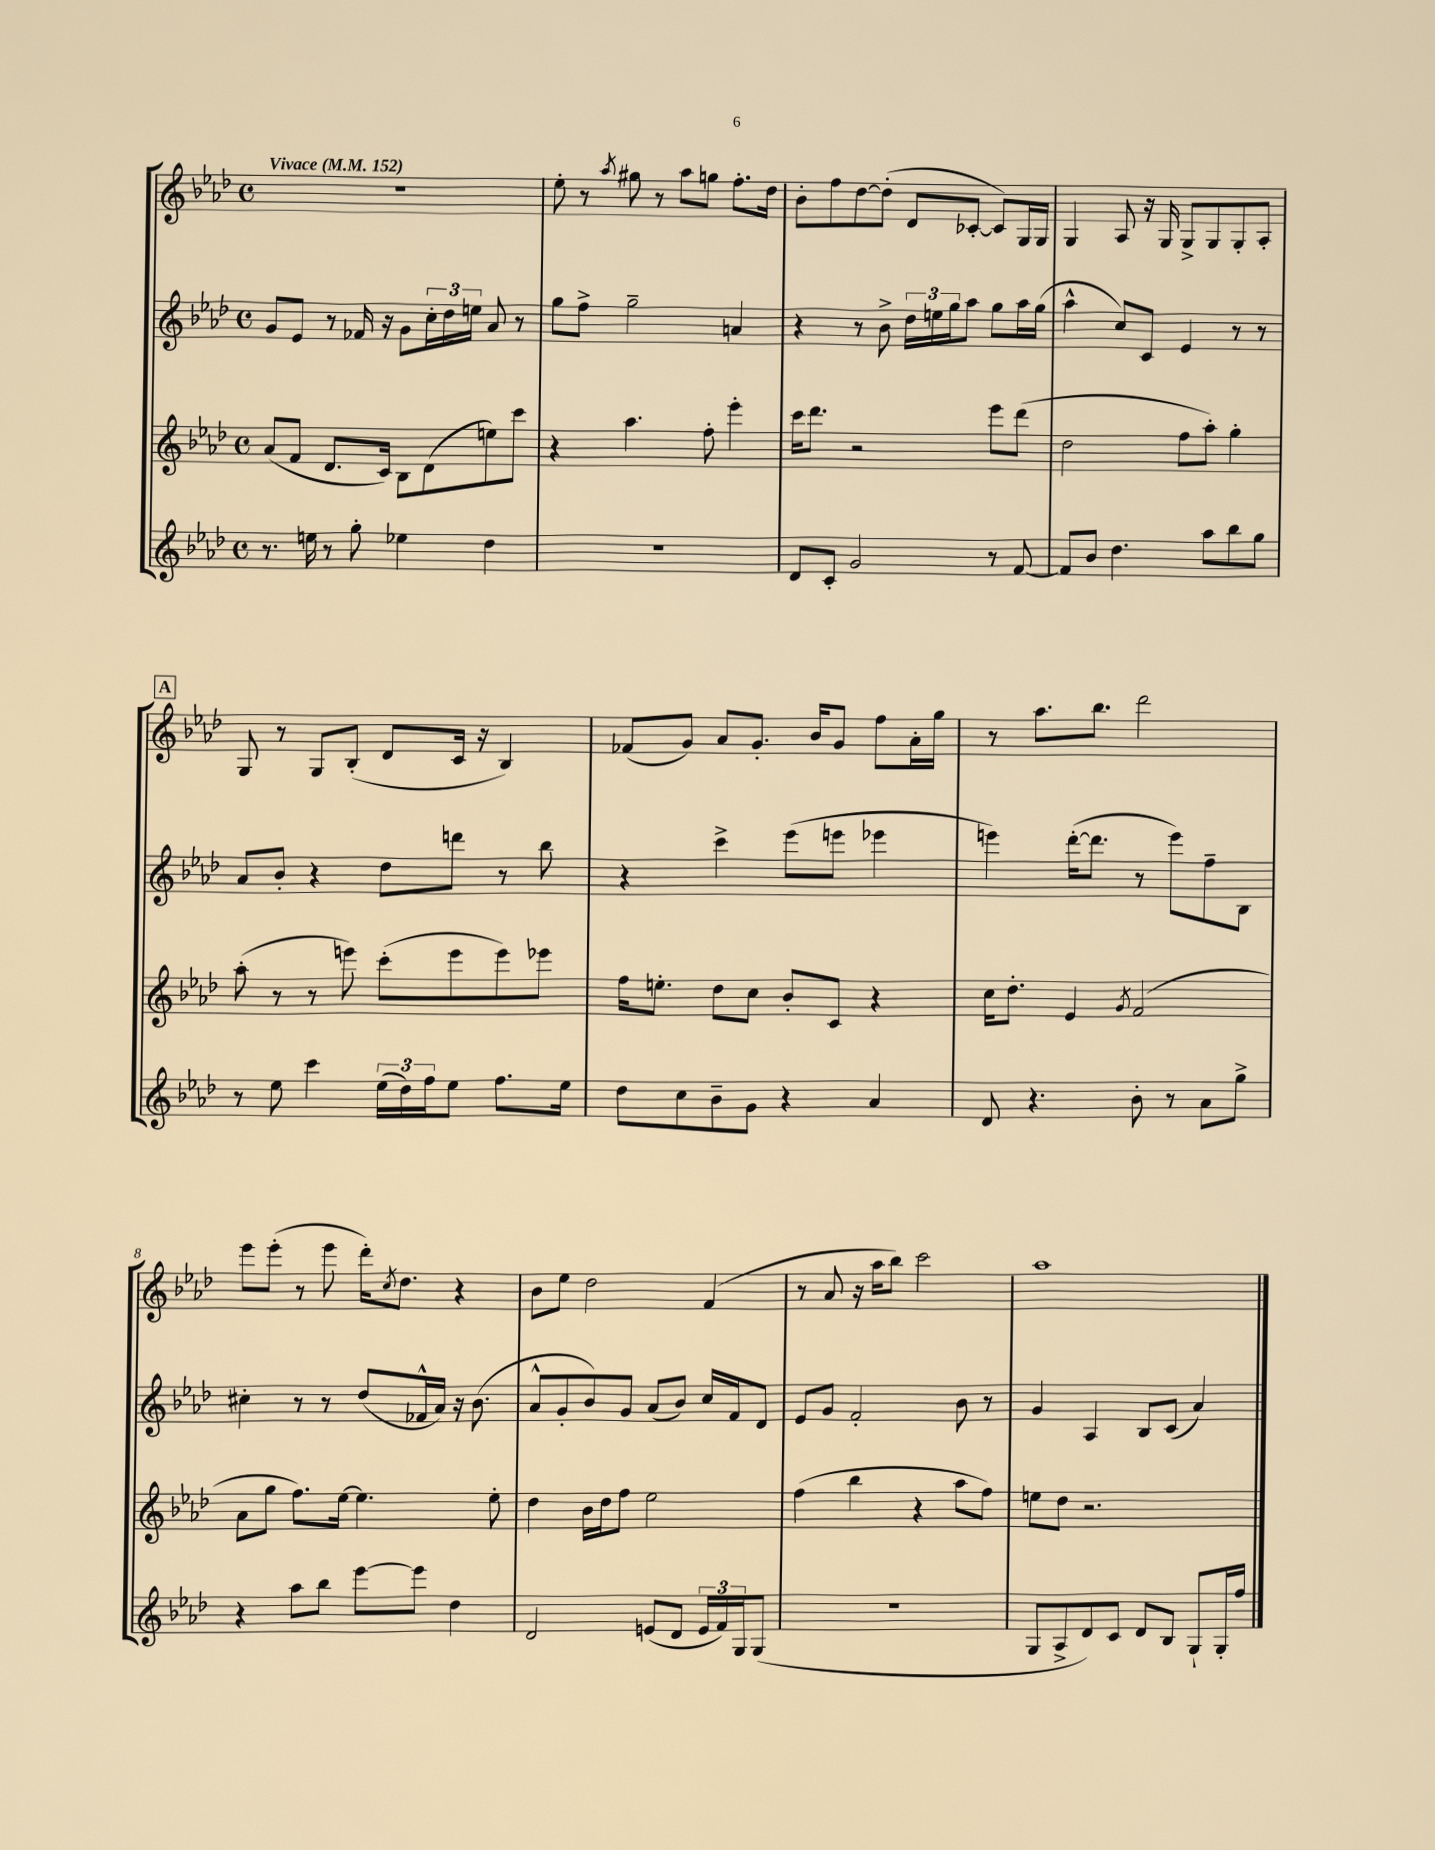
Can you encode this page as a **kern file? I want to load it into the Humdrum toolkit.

**kern	**kern	**kern	**kern
*part4	*part3	*part2	*part1
*staff4	*staff3	*staff2	*staff1
*clefG2	*clefG2	*clefG2	*clefG2
*k[b-e-a-d-]	*k[b-e-a-d-]	*k[b-e-a-d-]	*k[b-e-a-d-]
*M4/4	*M4/4	*M4/4	*M4/4
*met(c)	*met(c)	*met(c)	*met(c)
*MM152	*MM152	*MM152	*MM152
=1	=1	=1	=1
!	!	!	!LO:TX:a:B:t=Vivace
8.r	(8a-/L	8g/L	1r
.	8f/J	8e-/J	.
16een\	.	.	.
8r	8.d-/L	8r	.
8gg'\	.	16f-X/	.
.	16c/Jk)	16r	.
4ee-X\	8B-\L	8g\L	.
.	(8d-\	24cc'\L	.
.	.	24dd-\	.
.	.	24een\JJ	.
4dd-\	8een\)	8a-/	.
.	8ccc\J	8r	.
=2	=2	=2	=2
1r	4r	8gg\L	8ee-'\
.	.	8ff^\J	8r
.	.	.	8qaa-/
.	4.aa-\	2gg~\	8gg#X\
.	.	.	8r
.	.	.	8aa-\L
.	8ff'\	.	8ggn\J
.	4eee-'\	4an/	8.ff'\L
.	.	.	16dd-\Jk
=3	=3	=3	=3
8d-/L	16ccc\KL	4r	8b-'\L
.	8.ddd-\J	.	.
8c'/J	.	.	8ff\
2g/	2r	8r	[8dd-\
.	.	8b-^\	(8dd-'\J]
.	.	24dd-\LL	8d-/L
.	.	24een\	.
.	.	24gg\J	.
.	.	8aa-\J	[8c-X'/J
8r	8eee-\L	8gg\L	8c-/L])
[8f/	(8ddd-\J	16aa-\L	16G/L
.	.	(16gg\JJ	16G/JJ
=4	=4	=4	=4
8f/L]	2dd-\	4aa-^^\	4G/
8b-/J	.	.	.
4.dd-\	.	8cc/L)	8A-/
.	.	8c/J	16r
.	.	.	16G/
.	8ff\L	4e-/	8G^/L
8aa-\L	8aa-'\J)	.	8G/
8bb-\	4gg'\	8r	8G'/
8gg\J	.	8r	8A-'/J
!!LO:LB:g=z
!!LO:REH:place=s1:t=A
=5	=5	=5	=5
8r	(8aa-'\	8a-/L	8G/
8ee-\	8r	8b-'/J	8r
4ccc\	8r	4r	8G/L
.	8eeen\)	.	(8B-'/J
(24ee-\LL	(8ccc'\L	8dd-\L	8d-/L
24dd-\)	.	.	.
24ff\J	.	.	.
8ee-\J	8eee\	8dddn\J	16c/Jk
.	.	.	16r
8.ff\L	8eee\)	8r	4B-/)
.	8eee-X\J	8bb-\	.
16ee-\Jk	.	.	.
=6	=6	=6	=6
8dd-\L	16ff\KL	4r	(8f-X/L
.	8.een'\J	.	.
8cc\	.	.	8g/J)
8b-~\	8dd-\L	4ccc^\	8a-/L
8g\J	8cc\J	.	8.g'/J
4r	8b-'/L	(8eee-\L	.
.	.	.	16b-/KL
.	8c/J	8eeen\J	8g/J
4a-/	4r	4eee-X\	8ff\L
.	.	.	16a-'\L
.	.	.	16gg\JJ
=7	=7	=7	=7
8d-/	16cc\KL	4eeen\)	8r
.	8.dd-'\J	.	.
4.r	.	.	8.aa-\L
.	4e-/	([16ddd-'\KL	.
.	.	8.ddd-\J]	8.bb-\J
.	8qg/	.	.
8b-'\	(2f/	8r	2ddd-\
8r	.	8eee\L)	.
8a-\L	.	8ff~\	.
8gg^\J	.	8B-\J	.
!!LO:LB:g=z
=8	=8	=8	=8
4r	8a-\L	4cc#X'\	8eee-\L
.	8gg\J	.	(8eee-'\J
8aa-\L	8.ff\L)	8r	8r
8bb-\J	.	8r	8eee-\
.	[16ee-\Jk	.	.
[8eee-\L	4.ee-\]	(8dd-/L	16ddd-'\KL)
.	.	.	8qcc/
.	.	.	8.dd-\J
8eee-\J]	.	16f-X^^/L	.
.	.	16a-/JJ)	.
4dd-\	.	16r	4r
.	.	(8.b-\	.
.	8ee-'\	.	.
=9	=9	=9	=9
2d-/	4dd-\	8a-^^/L	8b-\L
.	.	8g'/	8ee-\J
.	16b-\LL	8b-/)	2dd-\
.	16dd-\J	.	.
.	8ff\J	8g/J	.
(8en/L	2ee-\	(8a-/L	.
8d-/J	.	8b-/J)	.
24e/LL	.	16cc/LL	(4f/
24f/)	.	.	.
.	.	16f/J	.
24G/J	.	.	.
(8G/J	.	8d-/J	.
=10	=10	=10	=10
1r	(4ff\	8e-/L	8r
.	.	8g/J	8a-/
.	4bb-\	2f'/	16r
.	.	.	16aa-\KL
.	.	.	8bb-\J)
.	4r	.	2ccc\
.	8aa-\L	8b-\	.
.	8ff\J)	8r	.
=11	=11	=11	=11
8G/L	8een\L	4g/	1aa-
8A-^/	8dd-\J	.	.
8d-/)	2.r	4A-/	.
8c/J	.	.	.
8d-/L	.	8B-/L	.
8B-/J	.	(8c/J	.
8G`/L	.	4a-/)	.
16G'/L	.	.	.
16ff/JJ	.	.	.
==	==	==	==
*-	*-	*-	*-
